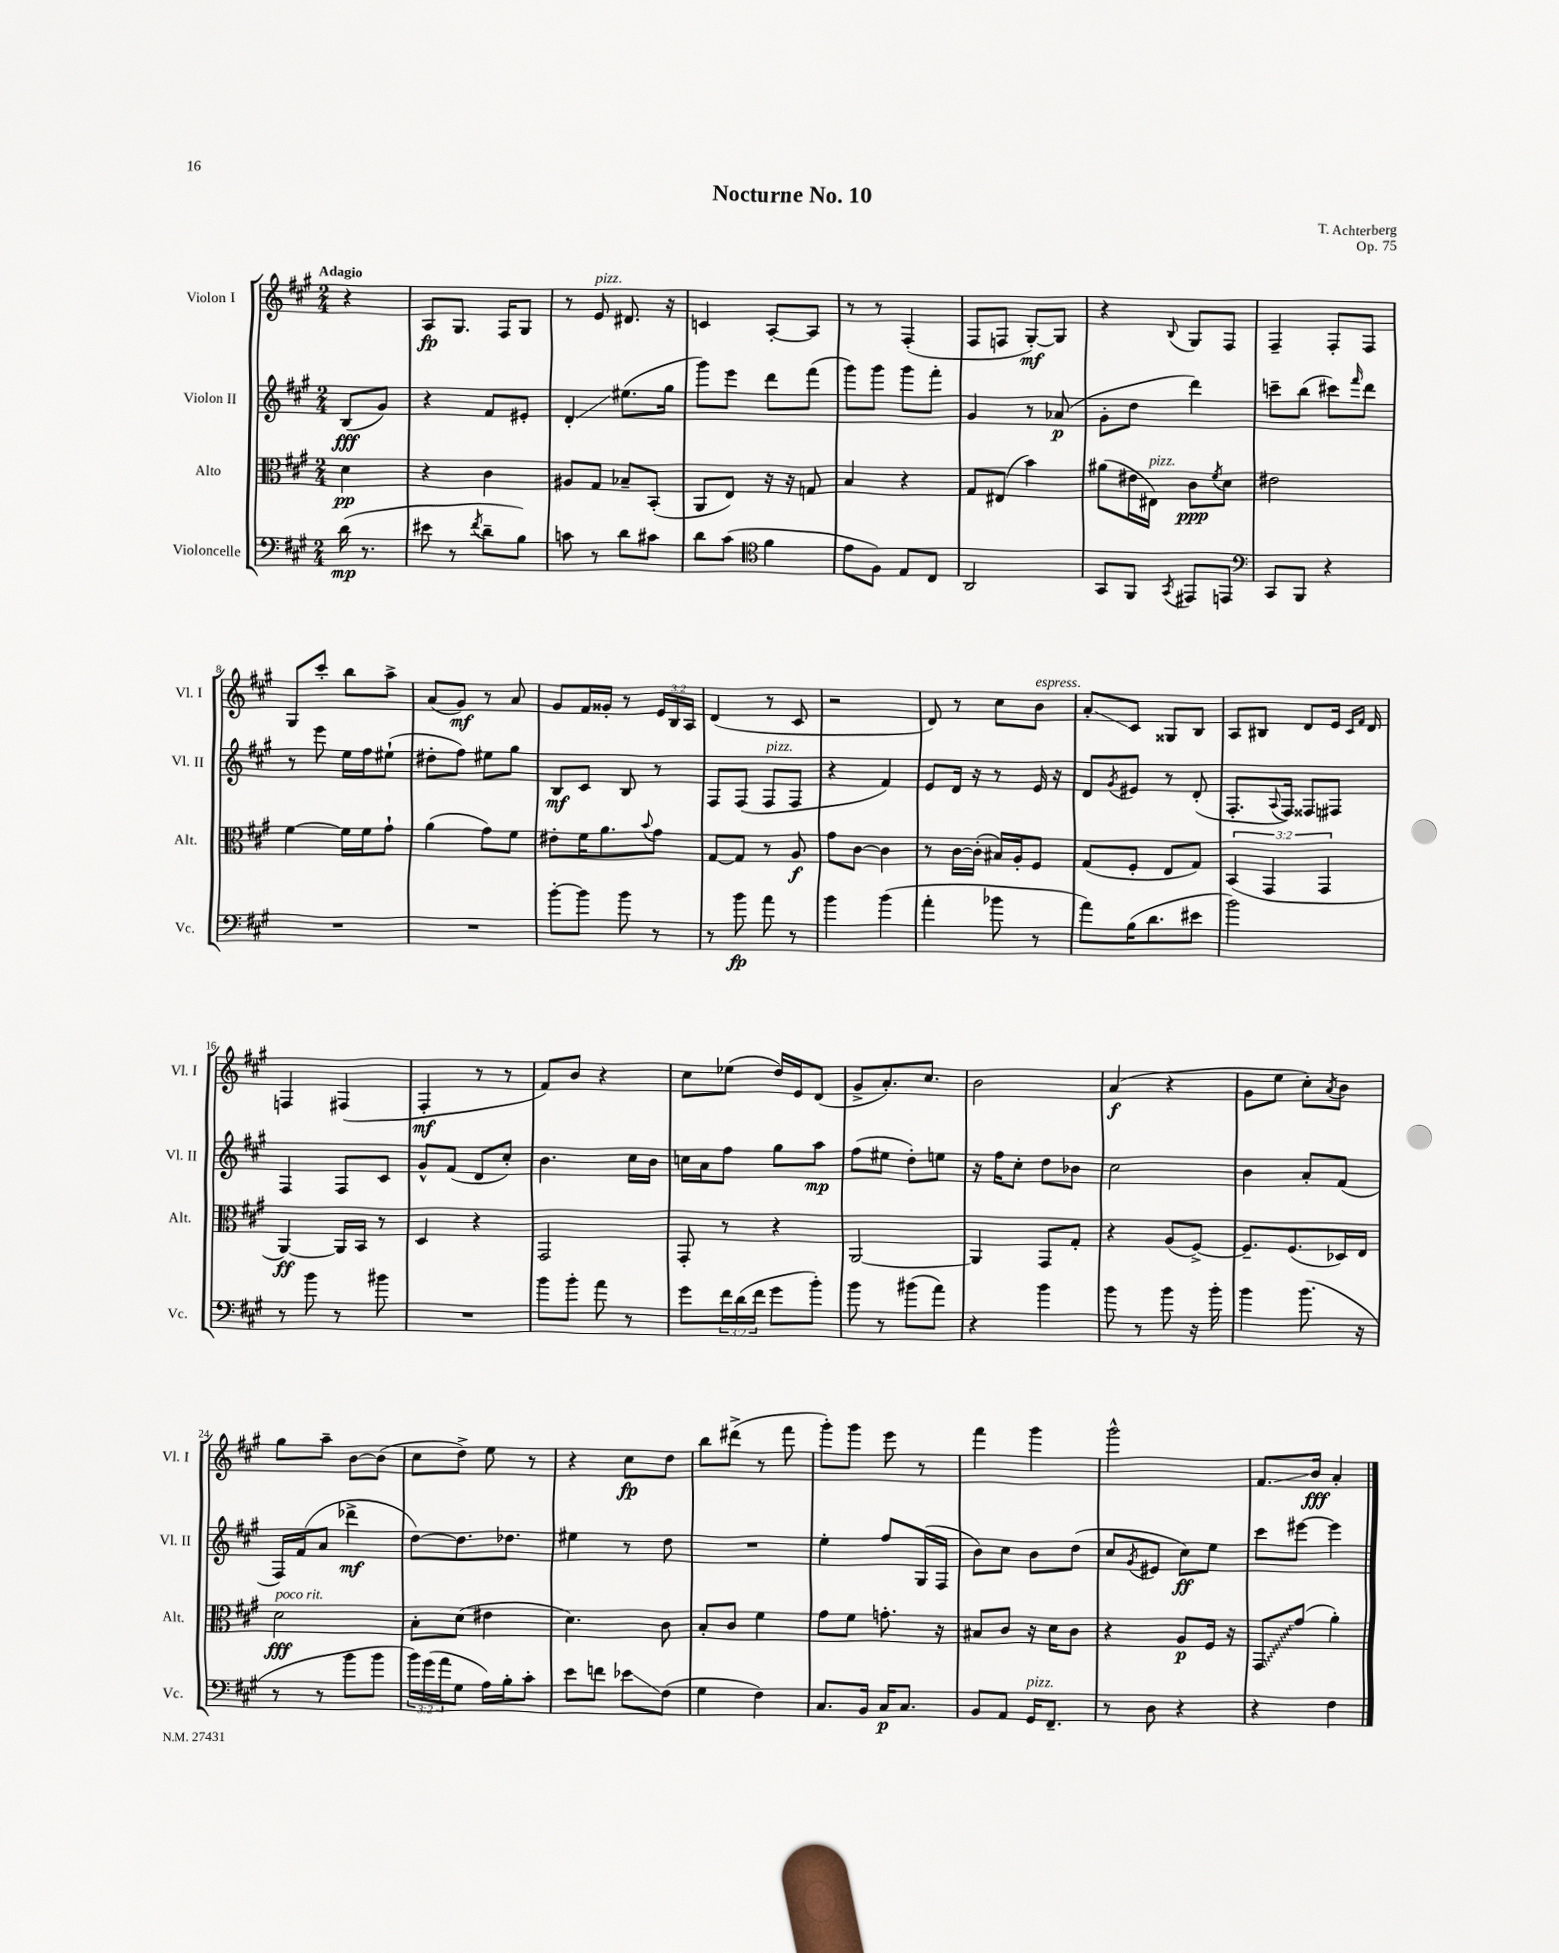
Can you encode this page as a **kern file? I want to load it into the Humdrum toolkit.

**kern	**kern	**kern	**kern
*staff4	*staff3	*staff2	*staff1
*clefF4	*clefC3	*clefG2	*clefG2
*k[f#c#g#]	*k[f#c#g#]	*k[f#c#g#]	*k[f#c#g#]
*M2/4	*M2/4	*M2/4	*M2/4
(16d	4d	(8B	4r
8.r	.	.	.
.	.	8g#)	.
=	=	=	=
8e#	4r	4r	8A
8r	.	.	8.G#
8qf#	.	.	.
8d~	4c#	8f#	.
.	.	.	16F#
8B)	.	8e#'	8G#
=	=	=	=
8c	8A#	4d'	8r
8r	8G#	.	8e
8d	8B-~	(8.ee#	8.d#
8c#	(8BB'	.	.
.	.	16gg#	16r
=	=	=	=
8d	8AA	8ggg#)	4c
(8c#	8E)	8eee	.
*clefC4	*	*	*
4f#	16r	8ddd	[8A'
.	16r	.	.
.	8G	(8fff#	8A]
=	=	=	=
8e	4B	8ggg#)	8r
8F#)	.	8ggg#	8r
8E	4r	8ggg#	(4F#'
8C#	.	8fff#'	.
=	=	=	=
2AA	8G#	4g#	8F#
.	(8E#	.	8F
.	4b)	8r	[8G#')
.	.	(8a-	8G#]
=	=	=	=
8GG#	(8a#	8g#'	4r
8FF#	16e#	8dd	.
.	16E#)	.	.
8qGG#	.	.	8qqB
8EE#	8c#	4ddd)	8G#
.	8qf#	.	.
8EE	8d	.	8F#
=	=	=	=
*clefF4	*	*	*
8CC#	2e#	8ccc~	4F#~
8BBB	.	(8bb	.
4r	.	8ccc#)	8F#'
.	.	16qqfff#	.
.	.	8ddd	8F#
=	=	=	=
2r	[4f#	8r	8G#
.	.	8eee	8ccc#'
.	16f#]	16ee	8bb
.	16f#	16ff#	.
.	8g#`	(8ee#`	8aa^
=	=	=	=
2r	(4a	8dd#'	(8a
.	.	8ff#)	8g#)
.	8g#)	8ee#	8r
.	8f#	8gg#	8a
=	=	=	=
[8b'	8e#'	8B	8g#
8b]	16f#	8c#	16f#
.	8.a	.	16g##'
8b	.	8B	8r
.	8qqb	.	.
8r	8g#	8r	24e
.	.	.	24B
.	.	.	24A
=	=	=	=
8r	[8G#	8F#	(4d
8b	8G#]	(8F#	.
8a	8r	8F#	8r
8r	8A	8F#	8c#
=	=	=	=
4b	8g#	4r	2r
.	[8c#	.	.
(4b	4c#]	4f#)	.
=	=	=	=
4a'	8r	8e	8d)
.	[16c#	16d	8r
.	(16c#']	16r	.
8b-	16B#)	8r	8cc#
.	16A'	.	.
8r	8F#	16e	8b
.	.	16r	.
=	=	=	=
8a)	(8G#	8d	8a'
.	.	8qg#	.
(16B	8F#'	8e#	8c#
8.d	.	.	.
.	8E	8r	8G##
8e#	8G#)	(8d'	8B
=	=	=	=
2b)	(6BB	8.F#'	8A
.	.	.	8B#
.	6GG#	.	.
.	.	8qqA	.
.	.	16F#)	.
.	.	8F##	8d
.	6GG#	.	.
.	.	8F#	16e
.	.	.	16qqc#
.	.	.	16qqf#
.	.	.	16d
=	=	=	=
8r	[4AA)	4F#	4F
8b	.	.	.
8r	16AA]	8F#	(4F#
.	16BB	.	.
8b#	8r	8c#	.
=	=	=	=
2r	4D	8g#^^	4F#'
.	.	(8f#	.
.	4r	8d	8r
.	.	8cc#')	8r
=	=	=	=
8b	2GG#	4.b	8f#)
8b'	.	.	8b
8a	.	.	4r
8r	.	16cc#	.
.	.	16b	.
=	=	=	=
8g#	8GG#'	16cc	8cc#
.	.	16a	.
24f#	8r	8ff#	(8ee-
(24d	.	.	.
24f#	.	.	.
8g#	4r	8gg#	16dd)
.	.	.	16e
8b')	.	8aa	(8d
=	=	=	=
8b	[2AA	(8ff#	8g#^
8r	.	8ee#	8.a')
(8b#	.	8dd')	.
.	.	.	8.cc#
8a)	.	8ee	.
=	=	=	=
4r	4AA]	16r	2b
.	.	16ff#	.
.	.	8cc#'	.
4b	8GG#	8dd	.
.	8G#'	8b-	.
=	=	=	=
8b	4r	2cc#	(4a
8r	.	.	.
8b	(8A	.	4r
16r	[8F#^)	.	.
16b'	.	.	.
=	=	=	=
4b	8.F#~]	4b	8g#
.	.	.	8ee
.	(8.F#	.	.
(8.b	.	8a'	8cc#')
.	.	.	8qa
.	16D-)	(8f#	8b
16r	16E	.	.
=	=	=	=
8r	2d	16F#)	8gg#
.	.	(16f#	.
8r	.	8a	8aa~
8b	.	4ddd-^	[8b
8b	.	.	(8b]
=	=	=	=
24b)	8B'	[8dd)	8cc#
(24g#	.	.	.
24a	.	.	.
8G#	(8d	8.dd]	8dd^)
16A)	4e#	.	8ee
16B'	.	8.dd-	.
8c#'	.	.	8r
=	=	=	=
8e	4.d)	4ee#	4r
8f	.	.	.
8e-	.	8r	8cc#
(8F#	8c#	8dd	8dd
=	=	=	=
4G#	8B'	2r	8bb
.	8c#	.	(8ddd#^
4F#)	4f#	.	8r
.	.	.	8fff#
=	=	=	=
8.C#	8g#	4ee'	8ggg#')
.	8f#	.	8ggg#
16BB	.	.	.
16C#	8.g'	8ff#	8eee
8.C#	.	.	.
.	.	(16G#	8r
.	16r	16F#	.
=	=	=	=
8BB	8B#	8b)	4fff#
8AA	8c#	8cc#	.
16GG#	16r	8b	4ggg#
8.FF#~	16d	.	.
.	8c#	(8dd	.
=	=	=	=
8r	4r	8cc#	2ggg#^^
.	.	8qg#	.
8D	.	8e#	.
4r	8A	8cc#)	.
.	16F#	8ee	.
.	16r	.	.
=	=	=	=
4r	8GG#	8ccc#	8.f#
.	(8g#	[8eee#	.
.	.	.	16b
4F#	4a')	4eee#]	4a'
==	==	==	==
*-	*-	*-	*-
